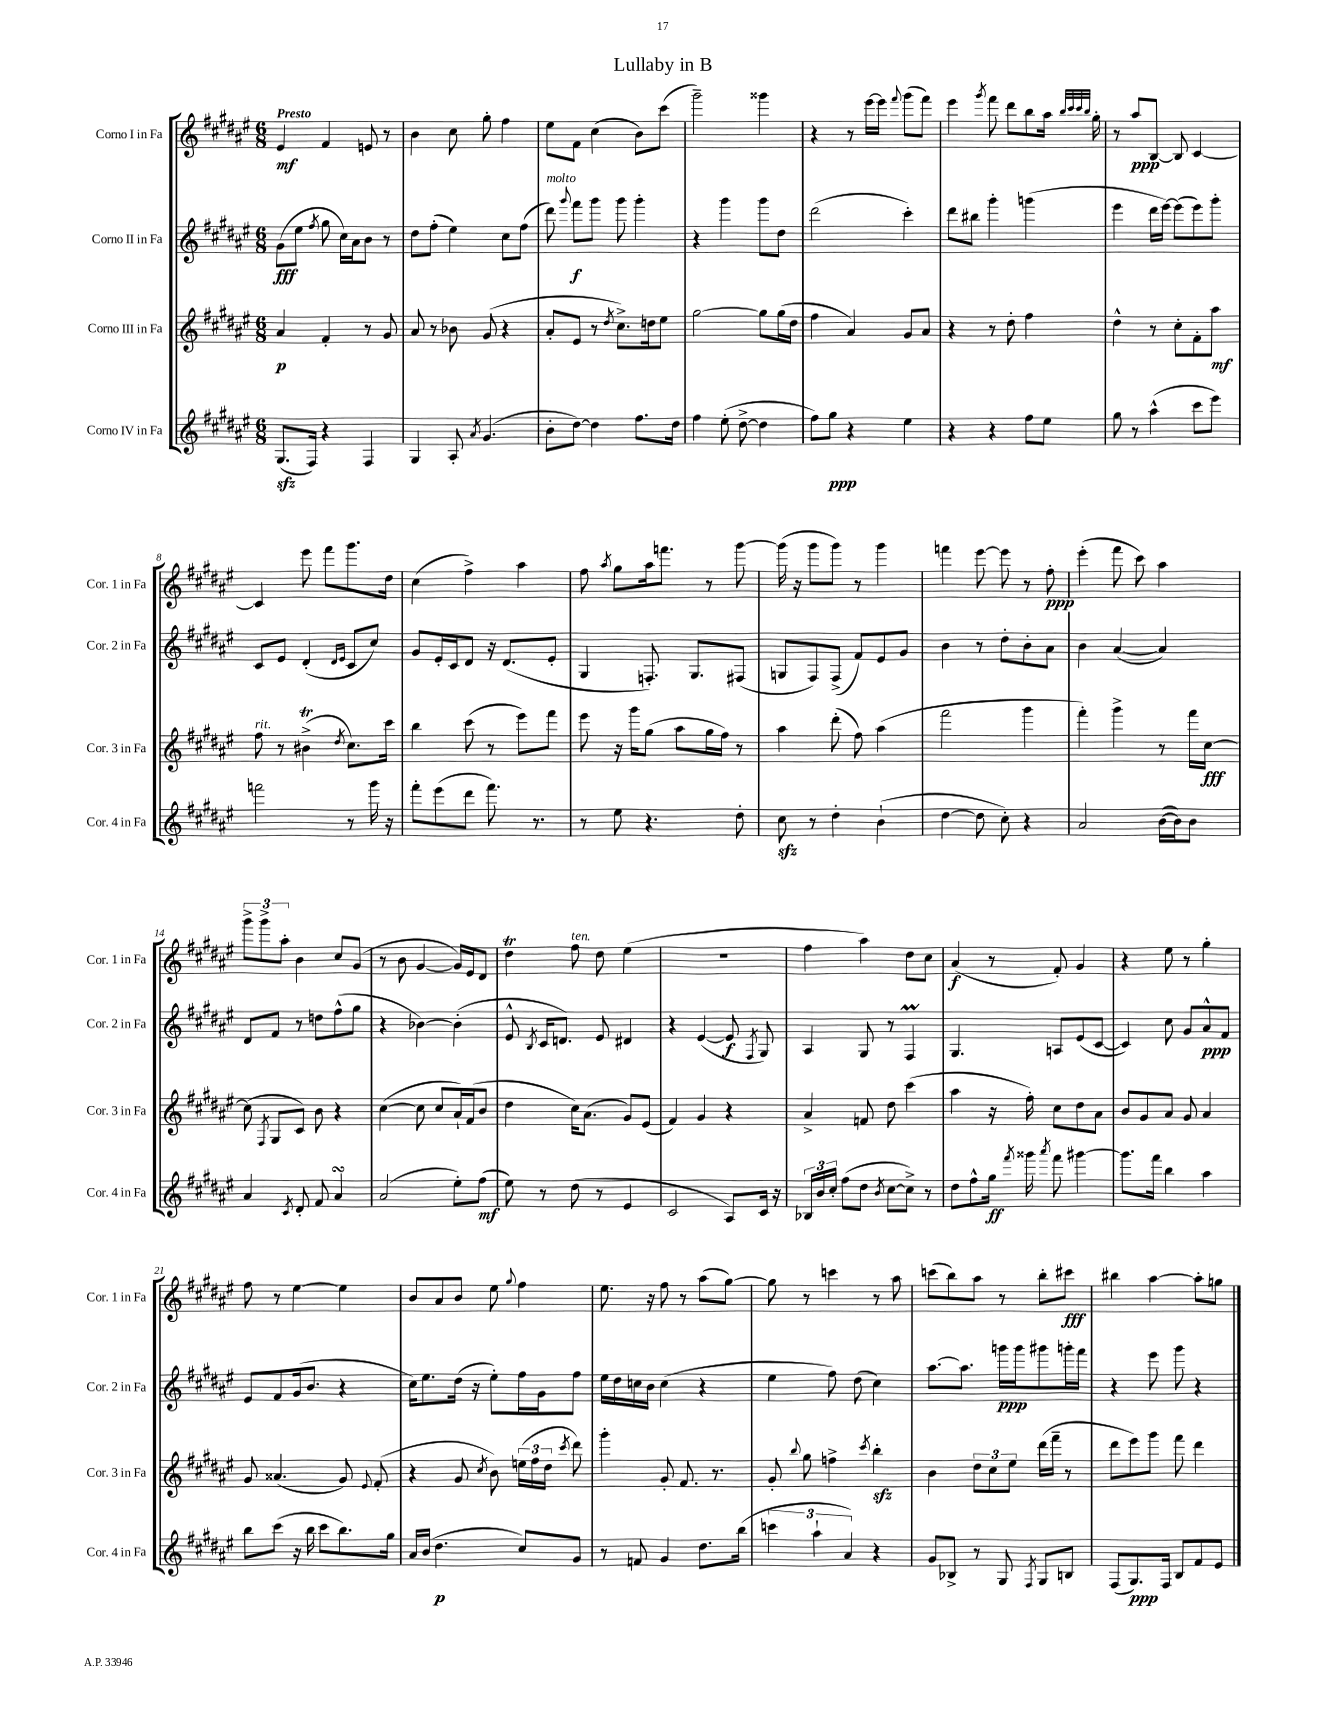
\header { title = "Lullaby in B" }
<<
\new StaffGroup <<
\new Staff = "s0" \with { instrumentName = "Corno I in Fa" shortInstrumentName = "Cor. 1 in Fa" } {
    \clef treble \key fis \major \numericTimeSignature \time 6/8 \tempo "Presto"
    \autoBeamOff eis'4\mf fis'4 e'8 r8 |
    b'4 cis''8 gis''8-. fis''4 |
    eis''8[ fis'8] cis''4( b'8[) cis'''8]( |
    gis'''2--) gisis'''4 |
    r4 r8 eis'''16[~ eis'''16] \appoggiatura { fis'''8 } gis'''8[( fis'''8]) |
    eis'''4 \acciaccatura { gis'''8 } fis'''8 dis'''8[ b''8 ais''16] \grace { b''32[ cis'''32 cis'''32 b''32] } gis''16-. |
    r8 ais''8[\ppp b8]~ b8 cis'4~ |
    cis'4 eis'''8 fis'''8[ gis'''8. dis''16] |
    cis''4( fis''4->) ais''4 |
    fis''8 \acciaccatura { ais''8 } gis''8[ ais''16 f'''8.] r8 gis'''8~ |
    gis'''16( r16 gis'''8[ gis'''8]) r8 gis'''4 |
    f'''4 eis'''8~ eis'''8 r8 fis''8-.\ppp |
    eis'''4-.( fis'''8 cis'''8) ais''4 |
    \tuplet 3/2 { gis'''8[-> gis'''8-> ais''8]-. } b'4 cis''8[ gis'8]( |
    r8 b'8 gis'4~ gis'16[) eis'16 dis'8] |
    dis''4\trill fis''8^\markup { \italic "ten." } dis''8 eis''4( |
    R2. |
    fis''4 ais''4) dis''8[ cis''8] |
    ais'4\f( r8 fis'8-.) gis'4 |
    r4 eis''8 r8 gis''4-. |
    fis''8 r8 eis''4~ eis''4 |
    b'8[ ais'8 b'8] eis''8 \appoggiatura { gis''8 } fis''4 |
    eis''8. r16 fis''8 r8 ais''8[( gis''8]~) |
    gis''8 r8 c'''4 r8 ais''8 |
    c'''8[( b''8) ais''8] r8 b''8[-. cis'''8]\fff |
    bis''4 ais''4~ ais''8[-. g''8] \bar "|." |
}
\new Staff = "s1" \with { instrumentName = "Corno II in Fa" shortInstrumentName = "Cor. 2 in Fa" } {
    \clef treble \key fis \major \numericTimeSignature \time 6/8
    \autoBeamOff gis'8[\fff( eis''8] \acciaccatura { fis''8 } gis''8 cis''16[) ais'16 b'8] r8 |
    dis''8[ fis''8]-.( eis''4) cis''8[ fis''8]( |
    dis'''8^\markup { \italic "molto" }) \appoggiatura { gis'''8 } fis'''8[\f gis'''8] gis'''8 gis'''4-. |
    r4 gis'''4 gis'''8[ dis''8] |
    dis'''2( cis'''4-.) |
    dis'''8[ bis''8] gis'''4-. g'''4( |
    eis'''4 dis'''16[ eis'''16]~) eis'''8[( eis'''8) gis'''8]-. |
    cis'8[ eis'8] dis'4-.( \grace { dis'16[ eis'16] } cis'8[ cis''8]) |
    gis'8[ eis'16-. cis'16 dis'8] r16 dis'8.[( eis'8]-. |
    gis4 f8.-.) gis8.[ fis8]( |
    g8[ fis8) fis8]->( fis'8[) eis'8 gis'8] |
    b'4 r8 dis''8[-. b'8-. ais'8] |
    b'4 ais'4~( ais'4) |
    dis'8[ fis'8] r8 d''8[ fis''8-^( gis''8] |
    r4 bes'4~) bes'4-.( |
    eis'8-^ \acciaccatura { b8 } cis'16[ d'8.]) eis'8 dis'4 |
    r4 eis'4~( eis'8\f \acciaccatura { fis8 } gis8) |
    ais4 gis8 r8 fis4\prall |
    gis4. a8[ eis'8( cis'8]~ |
    cis'4) cis''8 gis'8[ ais'8-^\ppp fis'8] |
    eis'8[ fis'8 gis'16( b'8.] r4 |
    cis''16[) eis''8. dis''16]( r16 eis''8[-.) fis''16 gis'16 fis''8] |
    eis''16[ dis''16 c''16 b'16] c''4( r4 |
    eis''4 fis''8) dis''8( cis''4) |
    ais''8.[~ ais''8.] g'''16[\ppp g'''16 gis'''8 g'''16-. fis'''16] |
    r4 eis'''8 gis'''8 r4 \bar "|." |
}
\new Staff = "s2" \with { instrumentName = "Corno III in Fa" shortInstrumentName = "Cor. 3 in Fa" } {
    \clef treble \key fis \major \numericTimeSignature \time 6/8
    \autoBeamOff ais'4\p fis'4-. r8 gis'8 |
    ais'8 r8 bes'8 gis'8( r4 |
    ais'8[-. eis'8] r8 \acciaccatura { dis''8 } cis''8.[->) d''16 eis''8] |
    gis''2~ gis''8[ gis''16( dis''16] |
    fis''4 ais'4) gis'8[ ais'8] |
    r4 r8 dis''8-. fis''4 |
    dis''4-^ r8 cis''8[-. fis'8-. ais''8]\mf |
    fis''8^\markup { \italic "rit." } r8 bis'4->\trill( \acciaccatura { dis''8 } cis''8.[) cis'''16] |
    b''4 cis'''8( r8 eis'''8[) fis'''8] |
    eis'''8 r16 gis'''16[ gis''8]( ais''8[ gis''16 fis''16]) r8 |
    ais''4 dis'''8-.( fis''8) ais''4( |
    fis'''2 gis'''4 |
    fis'''4-.) gis'''4-> r8 fis'''16[ cis''16]~\fff |
    cis''8( \acciaccatura { fis8 } gis8[ cis'8]) b'8 r4 |
    cis''4~( cis''8 cis''8[ ais'16-!) fis'16( b'8] |
    dis''4 cis''16[) ais'8.]( gis'8[) eis'8]( |
    fis'4) gis'4 r4 |
    ais'4-> f'8 dis''8 cis'''4( |
    ais''4 r16 fis''16-.) cis''8[ dis''8 ais'8] |
    b'8[ gis'8 ais'8] gis'8 ais'4 |
    gis'8 aisis'4.( gis'8) \appoggiatura { eis'8 } fis'8-.( |
    r4 gis'8 \acciaccatura { cis''8 } b'8) \tuplet 3/2 { e''16[( fis''16 dis''16] } \acciaccatura { cis'''8 } dis'''8) |
    gis'''4-. gis'8-. fis'8. r8. |
    gis'8-. \appoggiatura { b''8 } gis''8 f''4-> \acciaccatura { cis'''8 } b''4-.\sfz |
    b'4 \tuplet 3/2 { dis''8[ cis''8 eis''8] } dis'''16[( fis'''16]-- r8 |
    dis'''8[ eis'''8) gis'''8] fis'''8 dis'''4 \bar "|." |
}
\new Staff = "s3" \with { instrumentName = "Corno IV in Fa" shortInstrumentName = "Cor. 4 in Fa" } {
    \clef treble \key fis \major \numericTimeSignature \time 6/8
    \autoBeamOff gis8.[\sfz( fis16]) r4 fis4 |
    gis4 ais8-. \acciaccatura { ais'8 } gis'4.( |
    b'8[-. dis''8]~) dis''4 fis''8.[ dis''16] |
    fis''4 eis''8-.( dis''8~-> dis''4 |
    fis''8[) gis''8]\ppp r4 eis''4 |
    r4 r4 fis''8[ eis''8] |
    gis''8 r8 ais''4-^( cis'''8[ eis'''8]) |
    f'''2 r8 gis'''16 r16 |
    fis'''8[-. eis'''8( dis'''8] fis'''8.) r8. |
    r8 eis''8 r4. dis''8-. |
    cis''8\sfz r8 dis''4-. b'4-!( |
    dis''4~ dis''8 cis''8-.) r4 |
    ais'2 b'16[~( b'16) b'8] |
    ais'4 \acciaccatura { cis'8 } dis'8-. fis'8 ais'4\turn |
    ais'2( eis''8[-.) fis''8]\mf( |
    eis''8) r8 dis''8( r8 eis'4 |
    cis'2 ais8[) cis'16] r16 |
    \tuplet 3/2 { bes16[ b'16 cis''16]-. } fis''8[( dis''8] \acciaccatura { b'8 } cis''8[~ cis''8]->) r8 |
    dis''8[ fis''8-^ gis''16]\ff \acciaccatura { fis'''8 } gisis'''16 \acciaccatura { ais'''8 } fis'''8 gis'''4~ |
    gis'''8.[ fis'''16] b''4 ais''4 |
    b''8[ cis'''8]( r16 b''16 cis'''8[ b''8.) gis''16] |
    ais'16[ b'16]( dis''4.\p cis''8[) gis'8] |
    r8 f'8 gis'4 dis''8.[ b''16]( |
    \tuplet 3/2 { c'''4 ais''4-! ais'4) } r4 |
    gis'8[ bes8]-> r8 gis8 \acciaccatura { fis8 } gis8[ b8] |
    fis8[( gis8.\ppp) fis16] b8[ fis'8 eis'8] \bar "|." |
}
>>
>>
